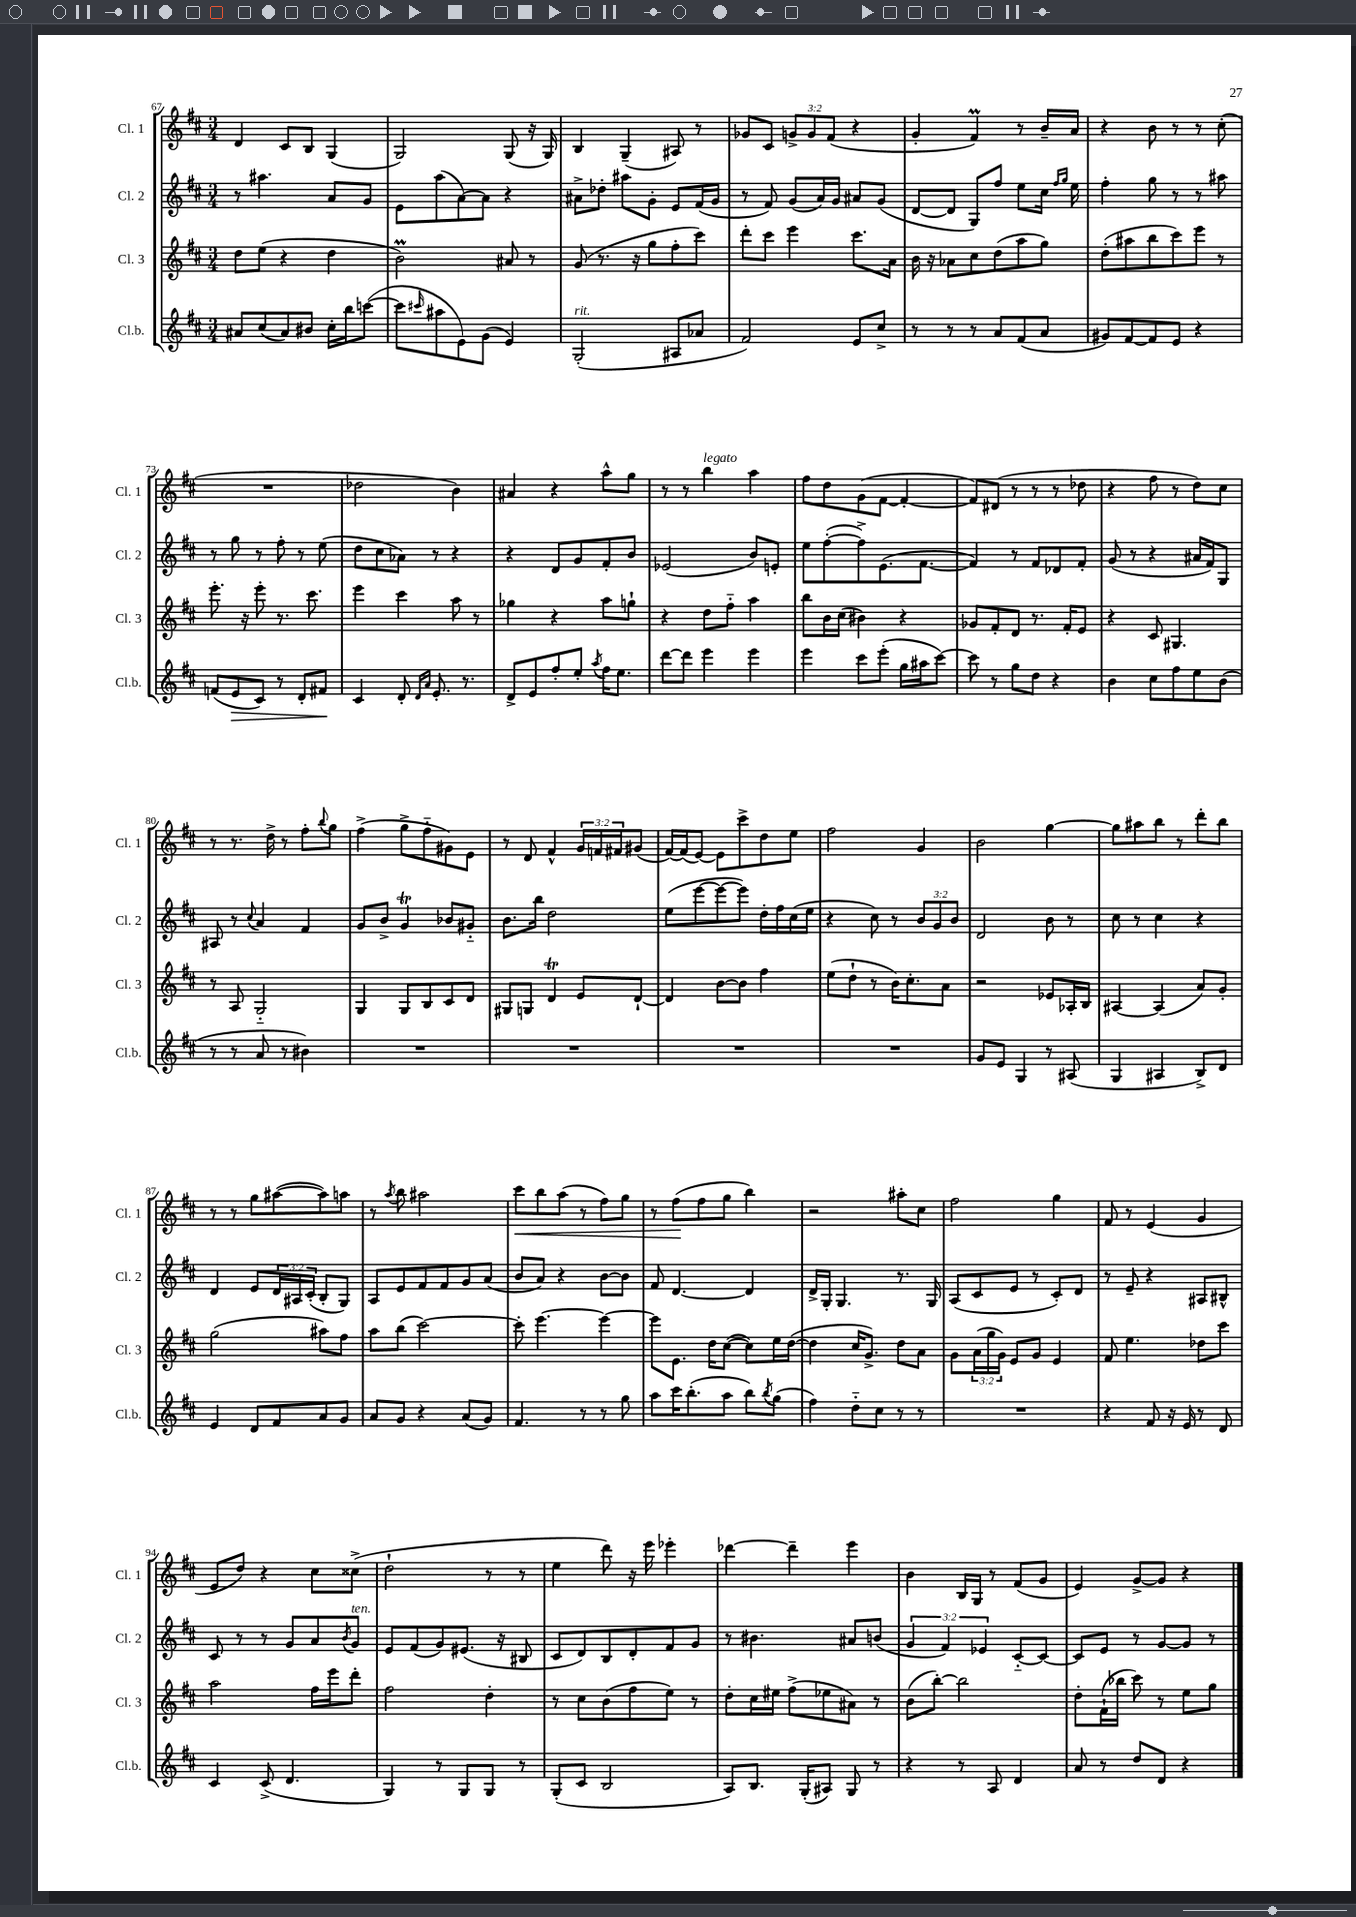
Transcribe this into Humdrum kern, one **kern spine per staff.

**kern	**kern	**kern	**kern
*staff4	*staff3	*staff2	*staff1
*clefG2	*clefG2	*clefG2	*clefG2
*k[f#c#]	*k[f#c#]	*k[f#c#]	*k[f#c#]
*M3/4	*M3/4	*M3/4	*M3/4
8a#	8dd	8r	4d
(8cc#	(8ee	4.aa#	.
8a#)	4r	.	8c#
8b#	.	.	8B
16cc#'	4dd	8a	(4G
16bb	.	.	.
([8ccc	.	8g	.
=	=	=	=
8ccc]	2b)	8e	2G)
16qqccc#	.	.	.
8aa#	.	(8aa	.
8e)	.	[8a)	.
(8g	.	8a]	.
4e)	8a#	4r	(8G
.	8r	.	16r
.	.	.	16G)
=	=	=	=
(2G'	(8g	8a#^	4B
.	8.r	8dd-'	.
.	.	8aa#	(4G~
.	16r	.	.
.	8gg	8g'	.
8A#	8ff#'	8e	8A#)
8a-	8ccc#)	(16f#	8r
.	.	16g	.
=	=	=	=
2f#)	8ddd'	8r	8g-
.	8ccc#	8f#)	8c#
.	4eee	(8g	12g^
.	.	.	12g
.	.	16a)	.
.	.	.	(12f#
.	.	16g	.
8e	8.ccc#	8a#	4r
8cc#^	.	(8g	.
.	16a	.	.
=	=	=	=
8r	16b	[8d	4g'
.	16r	.	.
8r	8a-	8d]	.
8r	8cc#	8G)	4f#)
8a	(8dd	8ff#	.
(8f#	8aa	8ee	8r
8a	8gg)	16cc#	16b~
.	.	16qqff#	.
.	.	16qqgg	.
.	.	16ee	16a
=	=	=	=
8g#)	(8dd'	4ff#'	4r
[8f#	8aa#	.	.
8f#]	8bb	8gg	8b
8e	8ccc#)	8r	8r
4r	8eee	8r	8r
.	8r	8aa#	(8cc#'
=	=	=	=
(8f	8.eee'	8r	2.r
8e	.	8gg	.
.	16r	.	.
8c#)	8eee'	8r	.
8r	8.r	8ff#'	.
8d'	.	8r	.
.	8.ccc#	.	.
8f#	.	(8ee	.
=	=	=	=
4c#	4eee	8dd	2dd-
.	.	8cc#	.
8d'	4ccc#	8a-)	.
16qqd	.	.	.
16qqa	.	.	.
8.e'	.	8r	.
.	8aa	4r	4b)
8.r	.	.	.
.	8r	.	.
=	=	=	=
8d^	4gg-	4r	4a#
8e	.	.	.
8ff#'	4r	8d	4r
8ee'	.	8g	.
8qaa	.	.	.
16ff#	8aa	8f#'	8aa^^
8.ee	.	.	.
.	8gg`	8b	8gg
=	=	=	=
[8ddd	4r	(2e-	8r
8ddd]	.	.	8r
4eee	8dd	.	4bb
.	8ff#'~	.	.
4eee	4aa	8b)	4aa
.	.	8e'	.
=	=	=	=
4eee	8bb	8ee	8ff#
.	16b	([8ff#'	8dd
.	(16cc#	.	.
8ccc#	4b#)	8ff#^])	(8g
(8eee'	.	(8.e	[8f#
16gg	4r	.	4f#'_
16aa#	.	[8.f#	.
[8ccc#)	.	.	.
=	=	=	=
8ccc#]	8g-	4f#])	8f#])
8r	8f#'	.	(8d#
8gg	8d	8r	8r
8dd	8.r	8f#	8r
4r	.	8d-	8r
.	16f#'	.	.
.	8e	8f#'	8dd-
=	=	=	=
4b	4r	(8g	4r
.	.	8r	.
8cc#	8c#	4r	8ff#
8ff#	4.G#	.	8r
8ee	.	16a#	8dd)
.	.	16f#)	.
(8b	.	8G	8cc#
=	=	=	=
8r	8r	8A#	8r
8r	8A	8r	8.r
.	.	8qqcc#	.
8a	2G'~	4a	.
.	.	.	16dd^
8r	.	.	8r
4b#)	.	4f#	8ff#'
.	.	.	8qqbb
.	.	.	8gg
=	=	=	=
2.r	4G	8g	(4ff#^
.	.	8b^	.
.	8G	4g	8gg^
.	8B	.	8ff#'~
.	8c#	8b-	8g#)
.	8d	8g#'~	8e
=	=	=	=
2.r	8G#	8.b	8r
.	8G	.	8d
.	.	16bb	.
.	4d	2dd	4f#^^
.	8e	.	24g
.	.	.	24f
.	.	.	24f#
.	[8d`	.	(8g#
=	=	=	=
2.r	4d]	(8ee	[16f#)
.	.	.	(16f#]
.	.	[8eee	[8e)
.	[8b	8eee_	8e]
.	8b]	8eee])	8ccc#^
.	4ff#	16dd'	8dd
.	.	16ff#	.
.	.	(16cc#	8ee
.	.	16ee	.
=	=	=	=
2.r	(8ee	4r	2ff#
.	8dd`	.	.
.	8r	8cc#)	.
.	16b)	8r	.
.	8.cc#'	.	.
.	.	12b	4g
.	.	12g	.
.	8a	.	.
.	.	12b	.
=	=	=	=
8g	2r	2d	2b
8e	.	.	.
4G	.	.	.
8r	8e-	8b	[4gg
(8A#	16A-'	8r	.
.	16B	.	.
=	=	=	=
4G	[4A#	8cc#	8gg]
.	.	8r	8aa#
4A#	(4A#]	4cc#	8bb
.	.	.	8r
8B^)	8a)	4r	8ddd'
8d	8g'	.	8bb
=	=	=	=
4e	(2gg	4d	8r
.	.	.	8r
8d	.	8e	8gg
8f#	.	24d	([8aa#
.	.	24A#	.
.	.	(24c#'	.
8a	8aa#)	8B'	8aa#])
8g	8ff#	8G)	8aa
=	=	=	=
8a	8aa	8A	8r
.	.	.	8qaa
8g	(8bb	8e	8bb
4r	[2ccc#)	8f#	2aa#
.	.	8f#	.
(8a	.	8g	.
8g)	.	(8a	.
=	=	=	=
4.f#	8ccc#']	8b	8ccc#
.	[4.eee	8a)	8bb
.	.	4r	(8aa
8r	.	.	8r
8r	4eee_	[8b	8ff#)
8gg	.	8b]	8gg
=	=	=	=
8aa	8eee]	8f#	8r
16ccc#	8.e	[4.d	(8ff#
(8.bb'	.	.	.
.	.	.	8ff#
.	16dd	.	.
8aa	([8cc#	.	8gg
8bb)	8cc#])	4d]	4bb)
8qbb	.	.	.
(8gg	16ee	.	.
.	([16dd	.	.
=	=	=	=
4ff#)	4dd]	16d^	2r
.	.	16G'	.
.	.	4.G	.
8dd'~	16cc#	.	.
.	8.g^)	.	.
8cc#	.	.	.
8r	8dd	8.r	8aa#'
8r	8a	.	8cc#
.	.	16G	.
=	=	=	=
2.r	8g	(8A	2ff#
.	(24a	8c#	.
.	24gg	.	.
.	24g)	.	.
.	8e	8e	.
.	8g	8r	.
.	4e	8c#')	4gg
.	.	8d	.
=	=	=	=
4r	8f#	8r	8f#
.	4.ee	8e~	8r
8f#	.	4r	(4e
16r	.	.	.
16e	.	.	.
8r	8dd-	8A#	4g
8d	8ccc#	8B#^^	.
=	=	=	=
4c#	2aa	8c#	8e
.	.	8r	8dd)
(8c#^	.	8r	4r
4.d	.	8g	.
.	16ff#	8a	8cc#
.	16eee	.	.
.	.	8qb	.
.	8ddd'	8g	(8cc##^
=	=	=	=
4G)	2ff#	8e	2dd`
.	.	(8f#	.
8r	.	8g)	.
8G	.	(8.e#	.
8G	4dd'	.	8r
.	.	16r	.
8r	.	8B#	8r
=	=	=	=
(8G'	8r	8c#	4ee
8c#	8cc#	8d)	.
2B	(8b	8B	8ddd)
.	8ff#	8d'	16r
.	.	.	16eee
.	8ee)	8f#	4eee-'
.	8r	8g	.
=	=	=	=
8A)	8dd'	8r	[4ddd-
8.B	16cc#	4.b#	.
.	16ee#	.	.
.	(8ff#^	.	4ddd-~]
(16G'	.	.	.
8A#)	8ee-	.	.
8G	8a#)	8a#	4eee
8r	8r	(8b	.
=	=	=	=
4r	(8b	6g	4b
.	[8bb')	.	.
.	.	6f#)	.
8r	2bb]	.	16B
.	.	.	16G
.	.	6e-	.
8A	.	.	8r
4d	.	[8c#'~	(8f#
.	.	8c#_	8g
=	=	=	=
8a	8dd'	8c#]	4e)
8r	(16f#`	8e	.
.	16bb-	.	.
8dd	8ccc#)	8r	[8g^
8d	8r	[8g	8g]
4r	8ee	8g]	4r
.	8gg	8r	.
==	==	==	==
*-	*-	*-	*-
